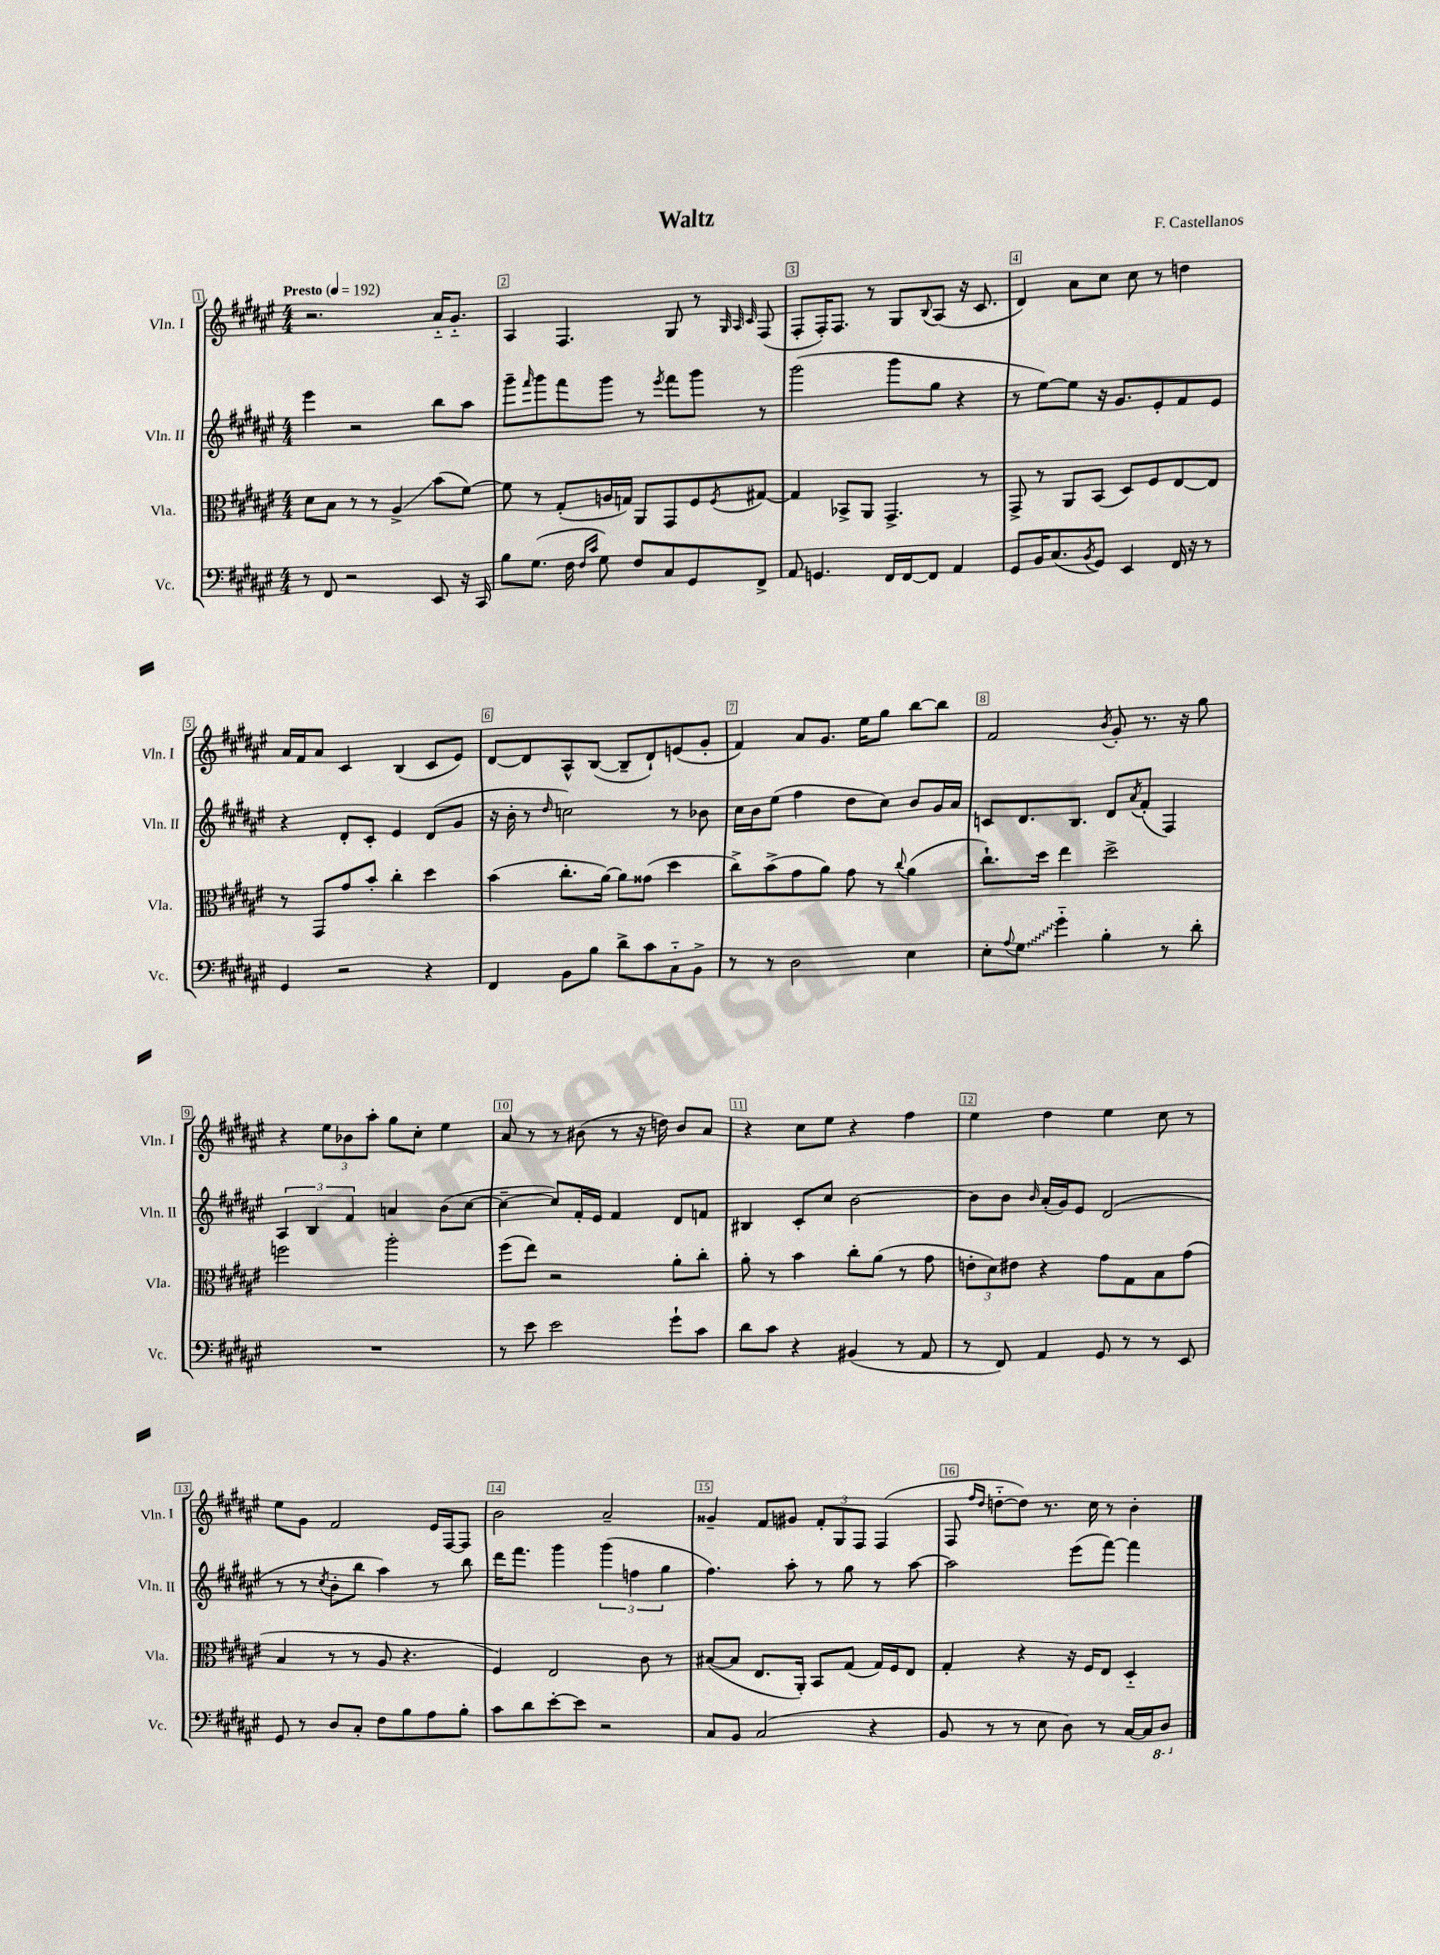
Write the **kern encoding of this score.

**kern	**kern	**kern	**kern
*staff4	*staff3	*staff2	*staff1
*clefF4	*clefC3	*clefG2	*clefG2
*k[f#c#g#d#a#e#]	*k[f#c#g#d#a#e#]	*k[f#c#g#d#a#e#]	*k[f#c#g#d#a#e#]
*M4/4	*M4/4	*M4/4	*M4/4
*MM192	*MM192	*MM192	*MM192
8r	8d#	4eee#	2.r
8FF#	8B	.	.
2r	8r	2r	.
.	8r	.	.
.	4A#^	.	.
8EE#	(8b	8bb	16a#'~
.	.	.	8.g#'~
16r	[8f#)	8aa#	.
16CC#	.	.	.
=	=	=	=
8B	8f#]	8ggg#~	4A#
.	.	16qqfff#	.
(8.G#	8r	8ggg#	.
.	(8G#'	8fff#	4.F#
16F#	.	.	.
16qqF#	.	.	.
16qqc#	.	.	.
8G#)	16A	8ggg#	.
.	16G)	.	.
8F#	8AA#	8r	.
.	.	8qeee#	.
8C#	8GG#	8fff#	8G#
8GG#	8F#	8ggg#	8r
.	.	.	32qqG#
.	.	.	32qqA#
.	8qF#	.	32qqc#
8FF#^	[8G#	8r	(8F#
=	=	=	=
8AA#	4G#]	(2ggg#	8F#'
4.GG	.	.	16F#')
.	.	.	8.F#
.	8BB-^	.	.
.	8AA#	.	8r
16FF#	4.GG#^	8ggg#	8G#
[16FF#	.	.	.
.	.	.	8qqB
8FF#]	.	8gg#	(8A#
4AA#	.	4r	16r
.	.	.	8.c#
.	8r	.	.
=	=	=	=
8GG#	8GG#^	8r	4d#)
16BB	8r	[8ee#)	.
(8.C#	.	.	.
.	8AA#	8ee#]	8a#
8qBB	.	.	.
8GG#)	(8BB	16r	8cc#
.	.	8.g#	.
4EE#	8D#)	.	8cc#
.	8F#	8e#'	8r
16FF#	[8E#	8f#	4dd
16r	.	.	.
8r	8E#]	8e#	.
=	=	=	=
4GG#	8r	4r	16a#
.	.	.	16f#
.	8GG#	.	8a#
2r	8g#	8d#'	4c#
.	8b'	8c#'	.
.	4cc#'	4e#	(4B
4r	4dd#	(8d#	8c#
.	.	8g#	8e#)
=	=	=	=
4FF#	(4b	16r	[8d#
.	.	16b'	.
.	.	8r	8d#]
.	.	16qqdd#	.
8BB	8.cc#'	2cc)	8A#^^
8B	.	.	([8B
.	[16a#)	.	.
8d#^	8a#]	.	8B~]
8c#	(8g##	.	8d#`)
8C#'~	4dd#	8r	(8e
8BB^	.	8b-	8g#'
=	=	=	=
8r	8cc#^)	16cc#	4f#)
.	.	16b	.
8r	(8b^	(8ee#	.
2D#	8g#	4ff#	8a#
.	8a#)	.	8.g#
.	8g#	8dd#	.
.	.	.	16ee#
.	8r	8cc#)	8gg#
.	8qqcc#	.	.
4E#	(4a#	8b	[8bb
.	.	16g#	8bb]
.	.	16a#	.
=	=	=	=
8E#'	8.cc#`)	8c	2f#
8qqA#	.	.	.
8G#	.	8.d#	.
.	16dd#	.	.
4g#'~	4ee#	.	.
.	.	8.B	.
.	.	.	8qb
4B'	2dd#^	8d#	8g#'
.	.	8qa#	.
.	.	(8f#'	8.r
8r	.	4F#)	.
.	.	.	16r
8d#'	.	.	8gg#
=	=	=	=
1r	2ff	6A#	4r
.	.	6B	.
.	.	.	12ee#
.	.	6f#	12b-
.	.	.	12aa#'
.	2aa#'	4a	8gg#
.	.	.	8cc#'
.	.	(8b	4ee#
.	.	[8cc#	.
=	=	=	=
8r	(8ff#	4cc#~_	8a#
8e#	8ee#)	.	8r
2e#	2r	8cc#])	8r
.	.	16f#'	(8b#
.	.	16e#	.
.	.	4f#	8r
.	.	.	16r
.	.	.	16dd)
8g#`	8a#'	8d#	8b#
8c#	8cc#'	8f	8a#
=	=	=	=
8d#	8a#'	4B#	4r
8c#	8r	.	.
4r	4b	8c#'	8cc#
.	.	8cc#	8ee#
(4BB#	8cc#'	[2b	4r
.	(8a#	.	.
8r	8r	.	4ff#
8AA#	8g#	.	.
=	=	=	=
8r	12e'	8b]	4ee#
.	12d#)	.	.
8FF#)	.	8b	.
.	12e#	.	.
.	.	16qqb	.
4AA#	4r	(16a#'	4dd#
.	.	16g#)	.
.	.	8e#	.
8GG#	8g#	(2d#	4ee#
8r	8G#	.	.
8r	8B	.	8cc#
8EE#	(8g#	.	8r
=	=	=	=
8GG#	4B	8r	8ee#
8r	.	8r	8g#
.	.	8qcc#	.
8D#	8r	8b'	2f#
8C#'	8r	8bb	.
8F#	8A#	4aa#)	.
8B	4.r	.	.
8A#	.	8r	16e#
.	.	.	[16F#
8B'	.	8bb	8F#]
=	=	=	=
8c#	4F#)	16ddd#	2b
.	.	8.fff#	.
8d#	.	.	.
[8e#'	2E#	4ggg#	.
8e#]	.	.	.
2r	.	(6ggg#	2a#~
.	.	6ff	.
.	8c#	.	.
.	.	6gg#	.
.	8r	.	.
=	=	=	=
8C#	([8B#	4.ff#)	4g##~
8BB	8B#]	.	.
(2C#	8.E#	.	8f#
.	.	8aa#'	8g#
.	16AA#')	.	.
.	8BB	8r	12f#'
.	.	.	12G#
.	(8G#	8gg#	.
.	.	.	12F#
4r	16G#)	8r	(4F#
.	16F#	.	.
.	8E#	[8aa#	.
=	=	=	=
8BB	4G#'	2aa#]	8F#
.	.	.	16qqff#
.	.	.	16qqdd#
8r	.	.	[8dd'~
8r	4r	.	8dd])
8E#	.	.	8.r
8D#)	16r	(8eee#	.
.	16F#	.	16cc#
8r	8E#	[8fff#)	8r
[16C#	4D#'~	4fff#]	4b'
16C#]	.	.	.
8DD#	.	.	.
==	==	==	==
*-	*-	*-	*-
